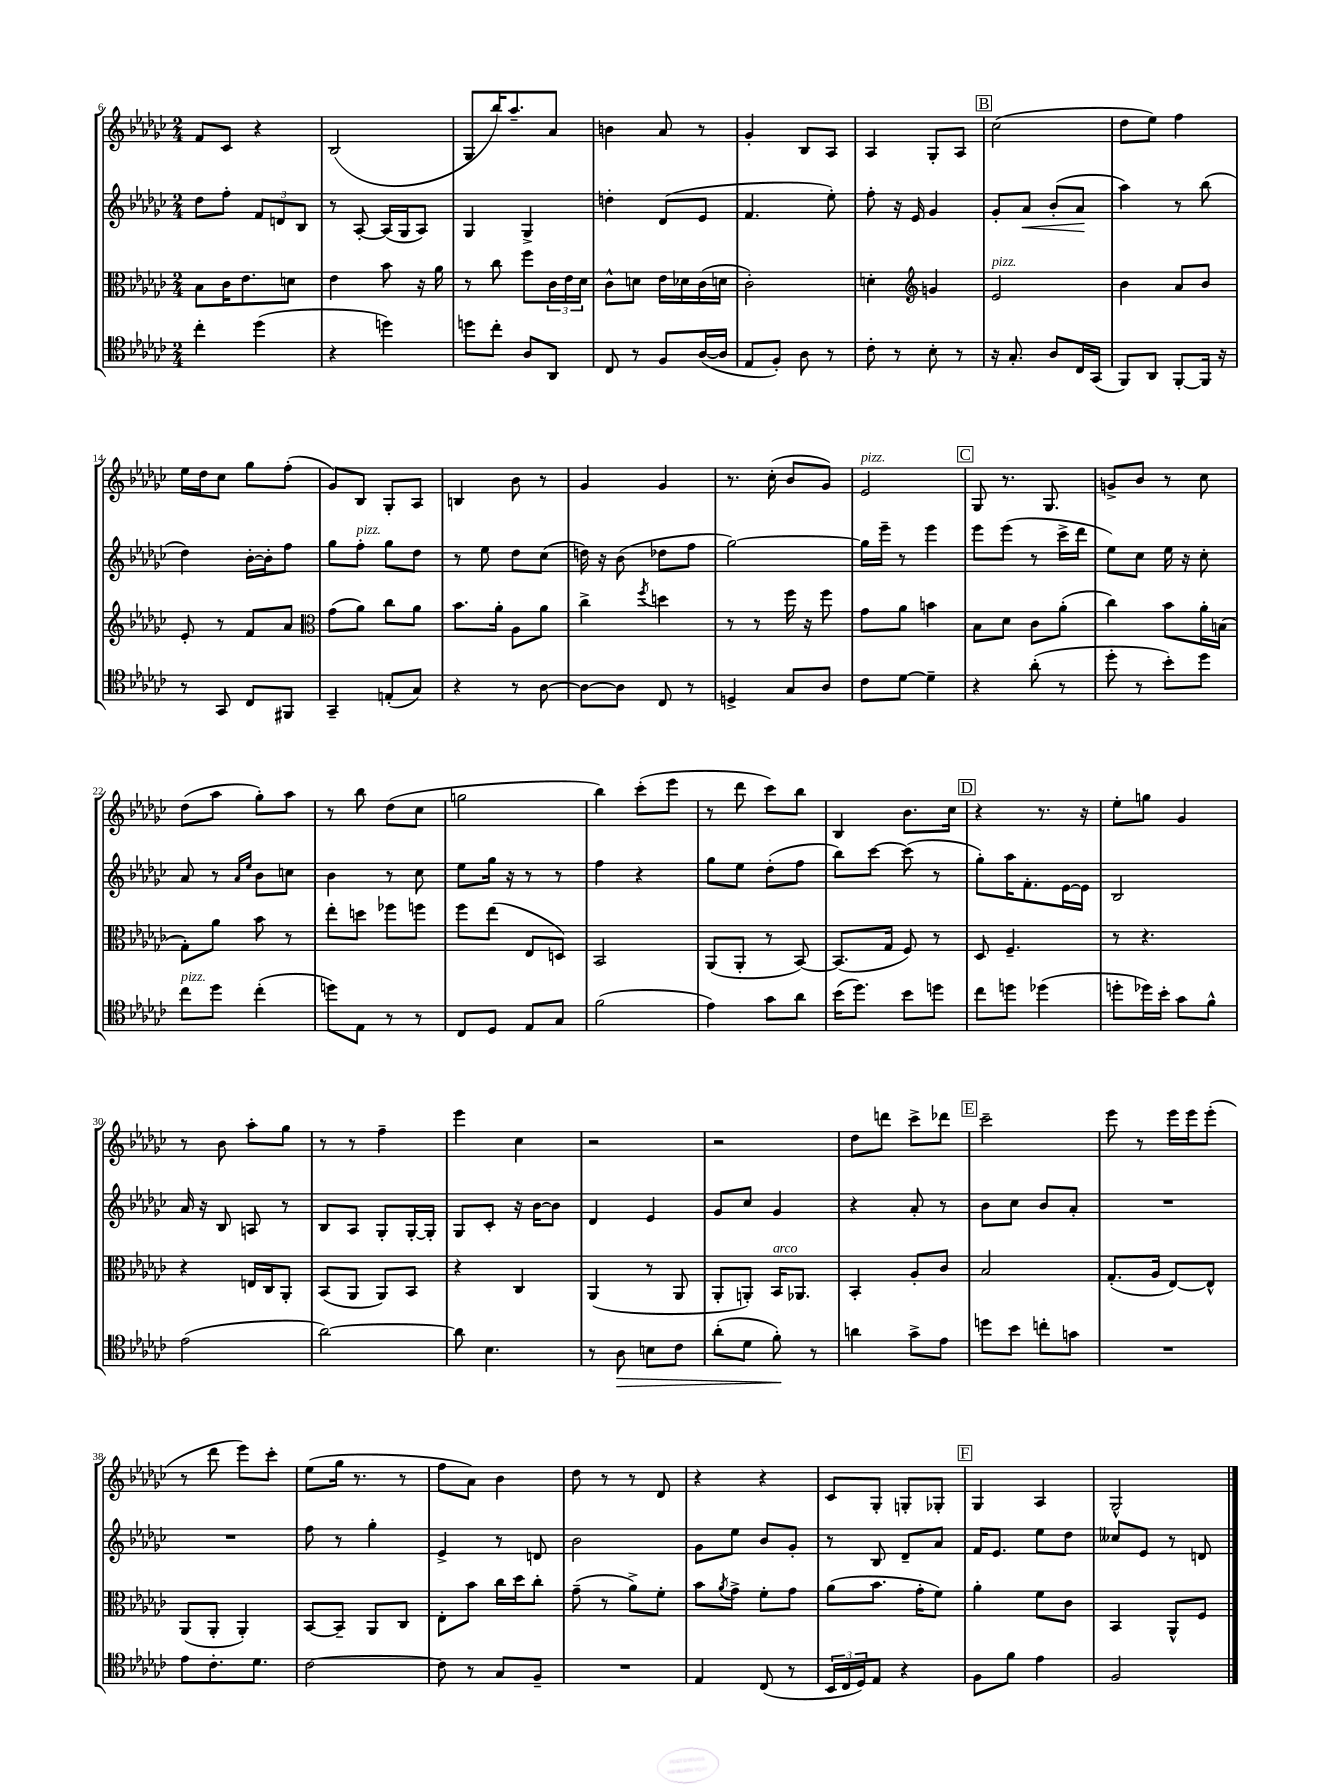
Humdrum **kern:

**kern	**kern	**kern	**kern
*staff4	*staff3	*staff2	*staff1
*clefC4	*clefC3	*clefG2	*clefG2
*k[b-e-a-d-g-c-]	*k[b-e-a-d-g-c-]	*k[b-e-a-d-g-c-]	*k[b-e-a-d-g-c-]
*M2/4	*M2/4	*M2/4	*M2/4
4cc-'	8B-	8dd-	8f
.	16c-	8ff'	8c-
.	8.e-	.	.
(4dd-	.	12f	4r
.	.	12d	.
.	8d	.	.
.	.	12B-	.
=	=	=	=
4r	4e-	8r	(2B-
.	.	[8A-'	.
4dd)	8b-	(16A-]	.
.	.	16G-	.
.	16r	8A-)	.
.	16a-	.	.
=	=	=	=
8dd	8r	4G-	8G-
8cc-'	8cc-	.	16bb-)
.	.	.	8.aa-~
8A-	8ff	4G-^	.
8AA-	24c-	.	8a-
.	24e-	.	.
.	24d-	.	.
=	=	=	=
8C-	8c-^^	4dd'	4b
8r	8d	.	.
8F	16e-	(8d-	8a-
.	16d-	.	.
([16A-	(16c-	8e-	8r
16A-]	16d	.	.
=	=	=	=
8E-	2c-')	4.f	4g-'
8F')	.	.	.
8A-	.	.	8B-
8r	.	8ee-')	8A-
=	=	=	=
8c-'	4d'	8ff'	4A-
8r	.	16r	.
.	.	16e-	.
*	*clefG2	*	*
8B-'	4g	4g-	8G-'
8r	.	.	8A-
=	=	=	=
16r	2e-	8g-'	(2cc-
8.G-'	.	.	.
.	.	8a-	.
8A-	.	(8b-'	.
16C-	.	8a-	.
(16GG-	.	.	.
=	=	=	=
8FF)	4b-	4aa-)	8dd-
8AA-	.	.	8ee-)
[8FF'	8a-	8r	4ff
16FF]	8b-	(8bb-	.
16r	.	.	.
=	=	=	=
8r	8e-'	4dd-)	16ee-
.	.	.	16dd-
8GG-	8r	.	8cc-
8C-	8f	[16b-'	8gg-
.	.	16b-']	.
8FF#	8a-	8ff	(8ff'
=	=	=	=
*	*clefC3	*	*
4GG-~	(8g-	8gg-	8g-)
.	8a-)	8ff'	8B-
(8E'	8cc-	8gg-	8G-'
8G-)	8a-	8dd-	8A-
=	=	=	=
4r	8.b-	8r	4B
.	.	8ee-	.
.	16a-'	.	.
8r	8A-	8dd-	8b-
[8A-	8a-	(8cc-	8r
=	=	=	=
8A-_	4cc-^	16dd)	4g-
.	.	16r	.
8A-]	.	(8b-	.
.	8qff	.	.
8C-	4dd	8dd-	4g-
8r	.	8ff	.
=	=	=	=
4D^	8r	[2gg-)	8.r
.	8r	.	.
.	.	.	(16cc-'
8G-	16ff	.	8b-
.	16r	.	.
8A-	8ff	.	8g-)
=	=	=	=
8c-	8g-	16gg-]	2e-
.	.	16eee-~	.
[8d-	8a-	8r	.
4d-~]	4b	4eee-	.
=	=	=	=
4r	8B-	8eee-	8G-
.	8d-	(8eee-	8.r
(8a-'	8c-	8r	.
.	.	.	8.G-
8r	(8a-'	16ccc-^	.
.	.	16ddd-	.
=	=	=	=
8dd-'	4cc-)	8ee-)	8g^
8r	.	8cc-	8b-
8b-')	8b-	16ee-	8r
.	.	16r	.
8dd-	16a-'	8cc-'	8cc-
.	(16B	.	.
=	=	=	=
8cc-	8G-')	8a-	(8dd-
8dd-	8a-	8r	8aa-
.	.	16qqa-	.
.	.	16qqee-	.
(4cc-'	8b-	8b-	8gg-')
.	8r	8cc	8aa-
=	=	=	=
8dd)	8ee-'	4b-	8r
8E-	8dd	.	8bb-
8r	8ff-	8r	(8dd-
8r	8ff	8cc-	8cc-
=	=	=	=
8C-	8ff	8ee-	2gg
8D-	(8ee-	16gg-	.
.	.	16r	.
8E-	8E-	8r	.
8G-	8D)	8r	.
=	=	=	=
(2f	2BB-	4ff	4bb-)
.	.	4r	(8ccc-'
.	.	.	8eee-
=	=	=	=
4e-)	(8AA-	8gg-	8r
.	8AA-'	8ee-	8ddd-
8g-	8r	(8dd-'	8ccc-)
8a-	[8BB-)	8ff	8bb-
=	=	=	=
(16b-	(8.BB-]	8bb-)	4B-
8.dd-)	.	.	.
.	.	[8ccc-	.
.	16G-	.	.
8b-	8F)	(8ccc-]	8.b-
8dd	8r	8r	.
.	.	.	16cc-
=	=	=	=
8cc-	8D-	8gg-')	4r
8dd	4.F~	16aa-	.
.	.	8.f'	.
(4dd-	.	.	8.r
.	.	[16e-	.
.	.	16e-]	16r
=	=	=	=
8dd'	8r	2B-	8ee-'
16dd-)	4.r	.	8gg
16b-'	.	.	.
8g-	.	.	4g-
8f^^	.	.	.
=	=	=	=
(2e-	4r	16a-	8r
.	.	16r	.
.	.	8B-	8b-
.	16E	8A	8aa-'
.	16C-	.	.
.	8AA-'	8r	8gg-
=	=	=	=
[2a-)	(8BB-	8B-	8r
.	8AA-	8A-	8r
.	8AA-)	8G-'	4ff~
.	8BB-	[16G-'	.
.	.	16G-']	.
=	=	=	=
8a-]	4r	8G-	4eee-
4.B-	.	8c-'	.
.	4C-	16r	4cc-
.	.	[16b-	.
.	.	8b-]	.
=	=	=	=
8r	(4AA-	4d-	2r
8A-	.	.	.
8B	8r	4e-	.
8c-	8AA-	.	.
=	=	=	=
(8a-'	8AA-'	8g-	2r
8d-	8AA')	8cc-	.
8f')	16BB-	4g-	.
.	8.AA-	.	.
8r	.	.	.
=	=	=	=
4a	4BB-'	4r	8dd-
.	.	.	8ddd
8g-^	8A-'	8a-'	8ccc-^
8e-	8c-	8r	8ddd-
=	=	=	=
8dd	2B-	8b-	2ccc-~
8b-	.	8cc-	.
8cc'	.	8b-	.
8g	.	8a-'	.
=	=	=	=
2r	(8.G-'	2r	8eee-
.	.	.	8r
.	16A-	.	.
.	[8E-)	.	16eee-
.	.	.	16eee-
.	8E-^^]	.	(8eee-'
=	=	=	=
8e-	(8AA-	2r	8r
8.c-'	8AA-'	.	8ddd-
.	4AA-')	.	8eee-)
8.d-	.	.	.
.	.	.	8ccc-'
=	=	=	=
[2c-	[8BB-	8ff	(8ee-
.	8BB-~]	8r	16gg-
.	.	.	8.r
.	8AA-	4gg-'	.
.	8C-	.	8r
=	=	=	=
8c-]	8E-'	4e-^	8ff
8r	8b-	.	8a-)
8G-	16cc-	8r	4b-
.	16dd-	.	.
8F~	8cc-'	8d	.
=	=	=	=
2r	(8g-~	2b-	8dd-
.	8r	.	8r
.	8a-^)	.	8r
.	8f'	.	8d-
=	=	=	=
4E-	8b-	8g-	4r
.	8qa-	.	.
.	8g-^	8ee-	.
(8C-	8f'	8b-	4r
8r	8g-	8g-'	.
=	=	=	=
24BB-	(8a-	8r	8c-
24C-	.	.	.
24D-)	.	.	.
8E-	8.b-	8B-	8G-'
4r	.	8d-~	8G'
.	16g-'	.	.
.	8f)	8a-	8G-'
=	=	=	=
8F	4a-'	16f	4G-
.	.	8.e-	.
8f	.	.	.
4e-	8f	8ee-	4A-
.	8c-	8dd-	.
=	=	=	=
2F	4BB-	8cc--	2G-^^
.	.	8e-	.
.	8AA-^^	8r	.
.	8F	8d	.
==	==	==	==
*-	*-	*-	*-
